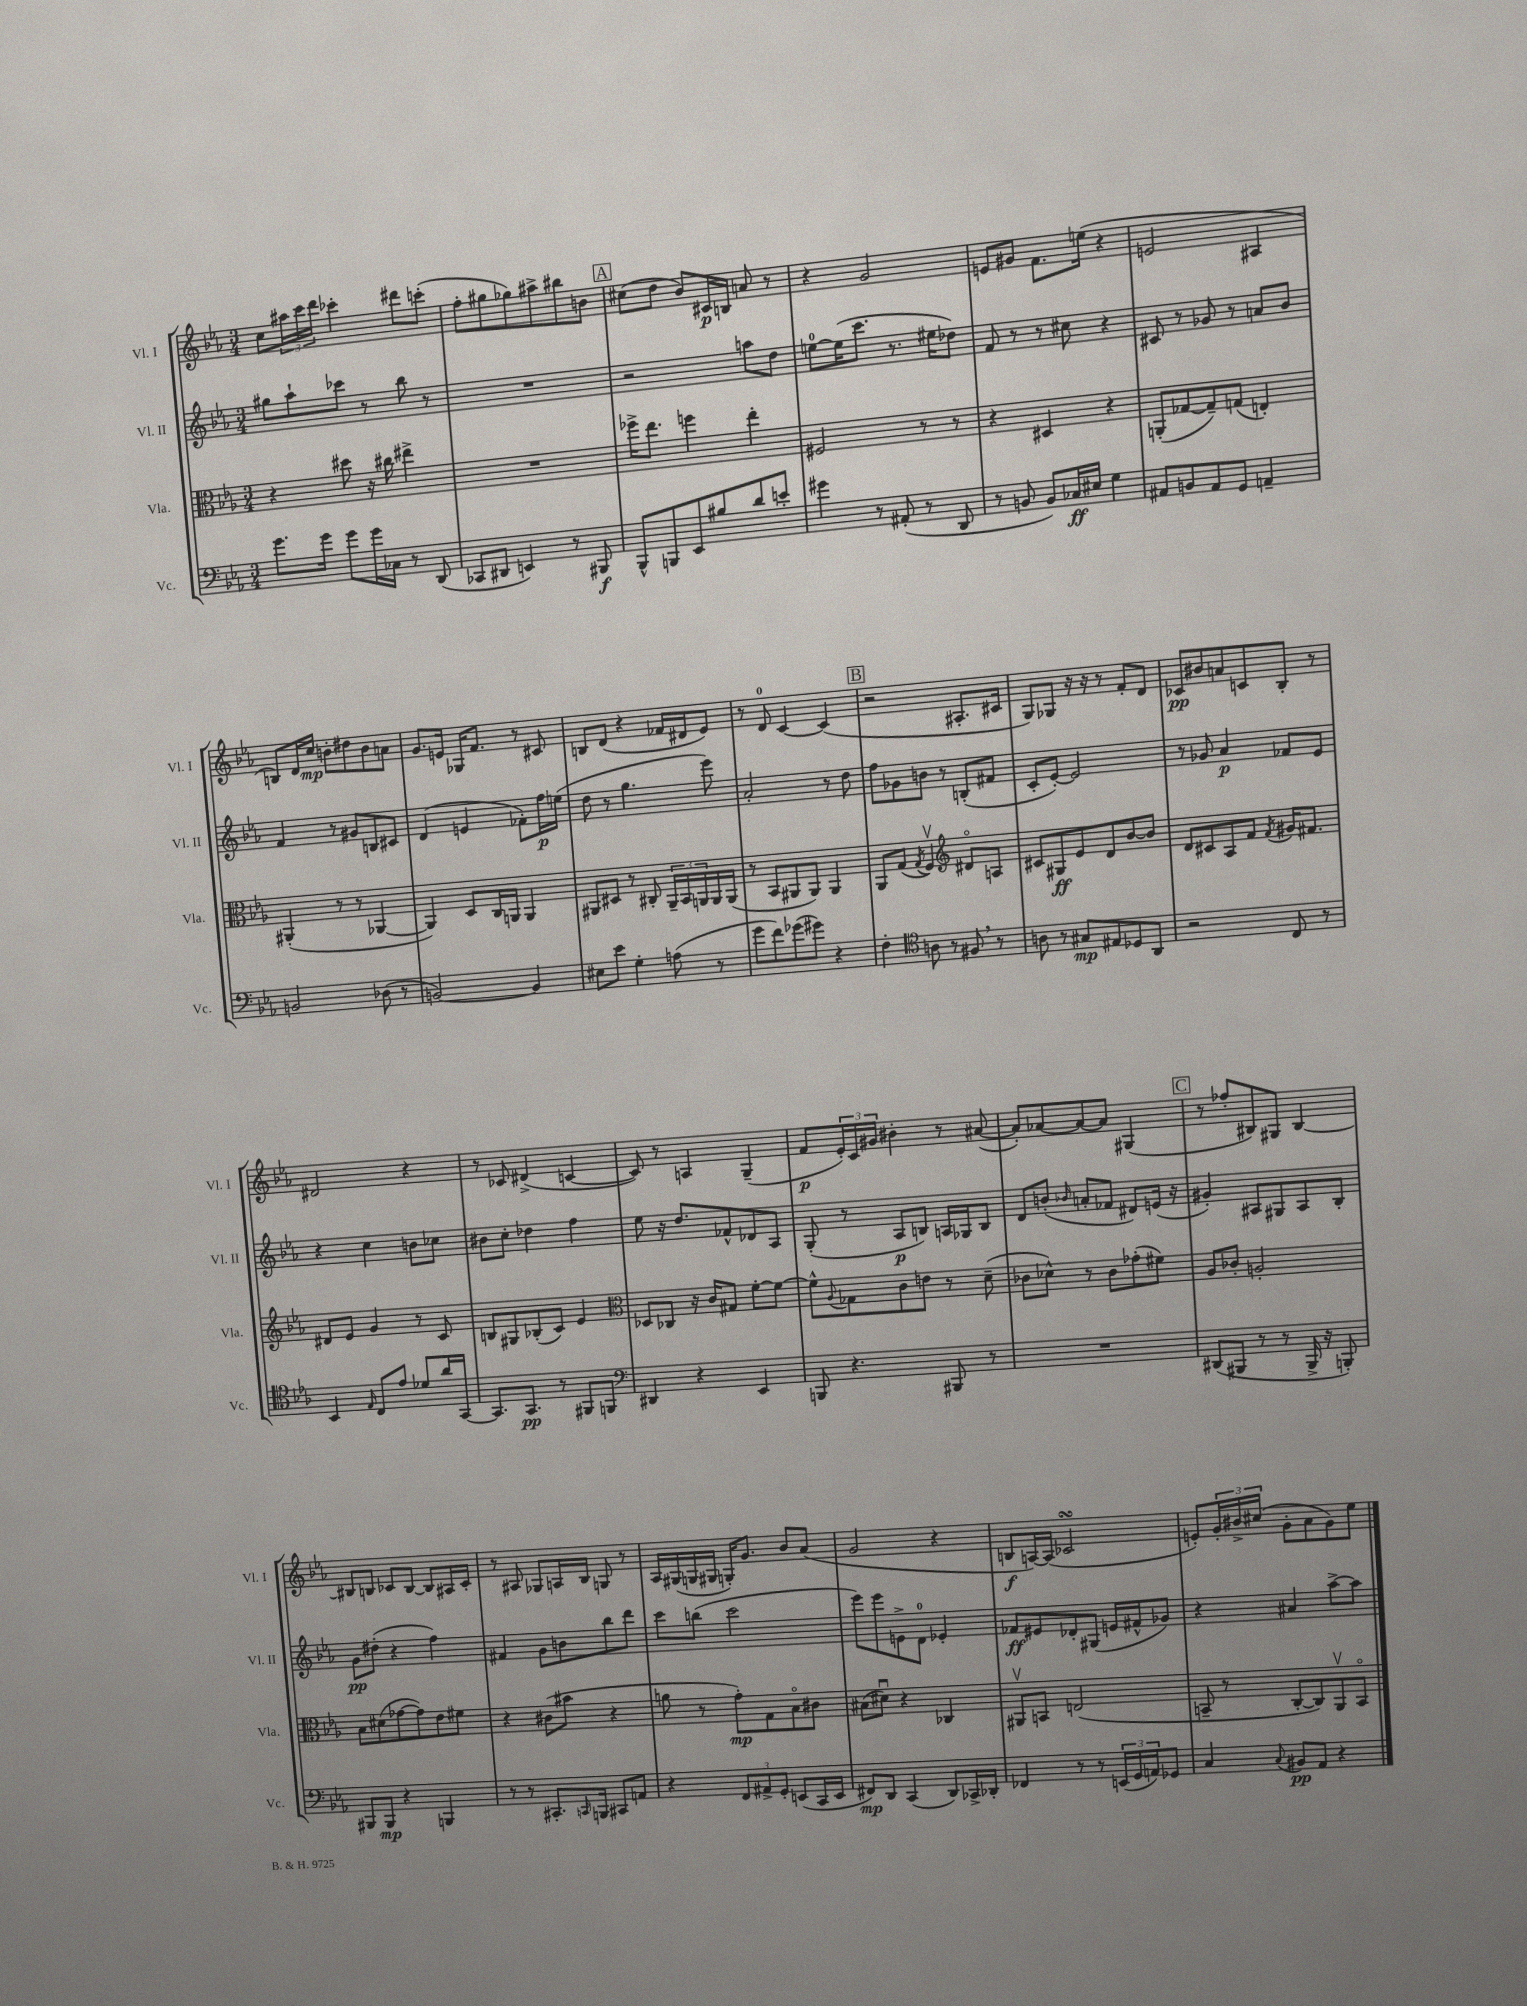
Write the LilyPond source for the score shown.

<<
\new StaffGroup <<
\new Staff = "s0" \with { instrumentName = "Vl. I" shortInstrumentName = "Vl. I" } {
    \clef treble \key ees \major \numericTimeSignature \time 3/4
    c''8 \tuplet 3/2 { ais''16 c'''16 d'''16 } ces'''4-. dis'''8 c'''8-.( |
    f''8-. gis''8 ges''8) ais''8-> bis''8 b'8 |
    \mark \markup { \box "A" } cis''8( d''8 bes'8) cis'16\p b16 a'8 r8 |
    r4 g'2 |
    e'8 gis'8 f'8. e''16( r4 |
    e'2 ais4 |
    b8) d'16 c''16\mp b'8-. dis''8 b'8 a'8 |
    g'8. e'16 ges16 f'8. r8 cis'8 |
    b8 d'8( r4 fes'16 dis'16 ees'8) |
    r8 d'8-0 c'4~ c'4( |
    \mark \markup { \box "B" } r2 ais8.-. cis'16 |
    g8) ges8 r16 r16 r8 f'8-. d'8 |
    ces'8\pp bis'8 a'8 c'8 bes8-. r8 |
    dis'2 r4 |
    r8 ces'8 dis'4->( c'4~ |
    c'8) r8 a4 g4--( |
    f'8\p \tuplet 3/2 { ees'16-.) c'16 gis'16 } bis'4-. r8 ais'8~( |
    ais'8-.) aes'8~ aes'8~ aes'8 gis4( |
    \mark \markup { \box "C" } r8 fes''8-. bis8) gis8 bis4~ |
    bis8 b8 ces'8 b8~ b8 ais16 ces'16-. |
    r8 ais8 ges8 a16 bes16 g8 r8 |
    aes16 gis16( g16 gis16 g16-.) g'8. bes'8 aes'8( |
    g'2 r4 |
    b8\f a16~) a16( ces'2\turn |
    e'8-.) \tuplet 3/2 { g'16-. bis'16-> cis''16( } g'8-. aes'8 g'8) ees''8 \bar "|." |
}
\new Staff = "s1" \with { instrumentName = "Vl. II" shortInstrumentName = "Vl. II" } {
    \clef treble \key ees \major \numericTimeSignature \time 3/4
    gis''8 aes''8-! ces'''8 r8 bes''8 r8 |
    R2. |
    \mark \markup { \box "A" } r2 a''8 d''8 |
    e''8-0~ e''16( c'''8. r8. eis''16 des''8) |
    f'8 r8 r8 cis''8 r4 |
    cis'8 r8 ges'8 r8 a'8 bes'8 |
    f'4 r8 gis'8 b8 cis'8 |
    d'4( e'4 fes'8-.) f''16\p e''16( |
    d''8 r8 g''4. ees'''8) |
    aes'2-. r8 d''8 |
    \mark \markup { \box "B" } f''8 ges'8 b'8 r8 b8-.( fis'8 |
    c'8-. ees'8~-.) ees'2 |
    r8 ges'8 aes'4\p fes'8 ees'8 |
    r4 c''4 b'8 ces''8 |
    bis'8 c''8-. des''4 f''4 |
    ees''8 r16 d''8. fes'8-^ des'8 aes8 |
    g8-.( r8 aes8\p b8) a16 ges16 b8 |
    d'8 b'8-.( \grace { bes'16 } a'8-. fes'8 dis'8) e'16( r16 |
    \mark \markup { \box "C" } gis'4-.) ais8 gis8 ais8 bes8-. |
    g'8\pp dis''8-.( r4 f''4) |
    fis'4 g'8 b'8 bes''8 d'''8 |
    c'''8 b''8( c'''2 |
    ees'''8) ees'''8 e'8-> d'8-0 ees'4-. |
    fes'8\ff eis'8 des'8-. gis8( e'16 fis'16-^ ges'8) |
    r4 ais'4 aes''8~-> aes''8 \bar "|." |
}
\new Staff = "s2" \with { instrumentName = "Vla." shortInstrumentName = "Vla." } {
    \clef alto \key ees \major \numericTimeSignature \time 3/4
    r4 dis''8 r16 cis''16 eis''4-> |
    R2. |
    \mark \markup { \box "A" } fes''16-> ees''8. f''4 ees''4-. |
    fis2 r8 r8 |
    r4 dis4 r4 |
    a,8-.( ges8~ ges8--) g8( e4-.) |
    ais,4-.( r8 r8 aes,4~ |
    aes,4) d8 c16 a,16 a,4 |
    ais,8 dis8 r8 cis8-. \tuplet 3/2 { ais,16-- bes,16 a,16 } a,16 a,16( |
    r8 bes,8 ais,8 ais,8) ais,4 |
    \mark \markup { \box "B" } aes,8 g8( \acciaccatura { g8 } f4\upbow) \clef treble dis'8\flageolet a8 |
    cis'8 gis8\ff ees'8 d'8 bes'8~ bes'8 |
    d'8 cis'8 aes8 f'8 \acciaccatura { f'8 } gis'16 fis'8. |
    dis'8 ees'8 g'4 r8 c'8 |
    b8 gis8 bes8-.( c'8) ees'4 |
    \clef alto des8 ces8 r16 c'16 gis8 f'8~-. f'8~ |
    f'8-^ \appoggiatura { aes8 } ges8 c'8 e'8 r8 d'8--( |
    ces'8 des'8-^) r8 ces'8 ges'8-.( fis'8) |
    \mark \markup { \box "C" } aes8 ces'8-. a2-. |
    bes8 dis'8( ges'8~ ges'8) ees'8 fis'8 |
    r4 cis'8( bis'8 r4 |
    a'8 r8 g'8-.\mp) g8 bes8\flageolet cis'8 |
    bis8( dis'8\downbow) r4 ces4 |
    ais,8\upbow b,8 e2( |
    b,8-- r8 c8~-. c8) aes,8\upbow b,8\flageolet \bar "|." |
}
\new Staff = "s3" \with { instrumentName = "Vc." shortInstrumentName = "Vc." } {
    \clef bass \key ees \major \numericTimeSignature \time 3/4
    g'8. g'16 g'8 g'16 ces16 r8 d,8( |
    ces,8 dis,8 e,4) r8 bis,,8\f |
    \mark \markup { \box "A" } bes,,8-^ b,,8 ees,8 bis8 d'8 e'8-. |
    gis'4 r8 ais,8-.( r8 d,8 |
    r8 b,8 b,8) ces16\ff eis16 g4 |
    ais,8 b,8 ais,8 g,8 a,4-- |
    b,2 des8( r8 |
    b,2~) b,4 |
    eis8 ees'8 g4-. a8( r8 |
    g'8 f'8) ges'8( gis'8) r4 |
    \mark \markup { \box "B" } f4-. \clef tenor a8 r8 fis8 \breathe r8 |
    a8 r8 gis8\mp eis8 des8 aes,8 |
    r2 c8 r8 |
    bes,4 \grace { ees16 } c8 ees'8 des'8 aes'16 g,16~ |
    g,8. g,8.\pp r8 fis,8 f,8 |
    \clef bass dis,4 r4 ees,4 |
    b,,8 r4. bis,,8 r8 |
    R2. |
    \mark \markup { \box "C" } dis,8( bis,,8 r8 r8 bis,,16-> r16 b,,8-.) |
    bis,,8 bis,,8\mp r4 b,,4 |
    r8 r8 cis,8.-. \grace { c,16 } b,,16 cis,8 a,8 |
    r4 \tuplet 3/2 { f,8 ais,8-> g,8-. } e,8( c,16 e,16 |
    fis,8\mp) d,8 c,4( d,8) ces,16-> des,16-. |
    fes,4 r8 r8 \tuplet 3/2 { e,16( g,16 a,16) } ges,8 |
    c4 \appoggiatura { c8 } bis,8\pp aes,8 r4 \bar "|." |
}
>>
>>
\layout { \context { \Score \remove "Bar_number_engraver" } }
